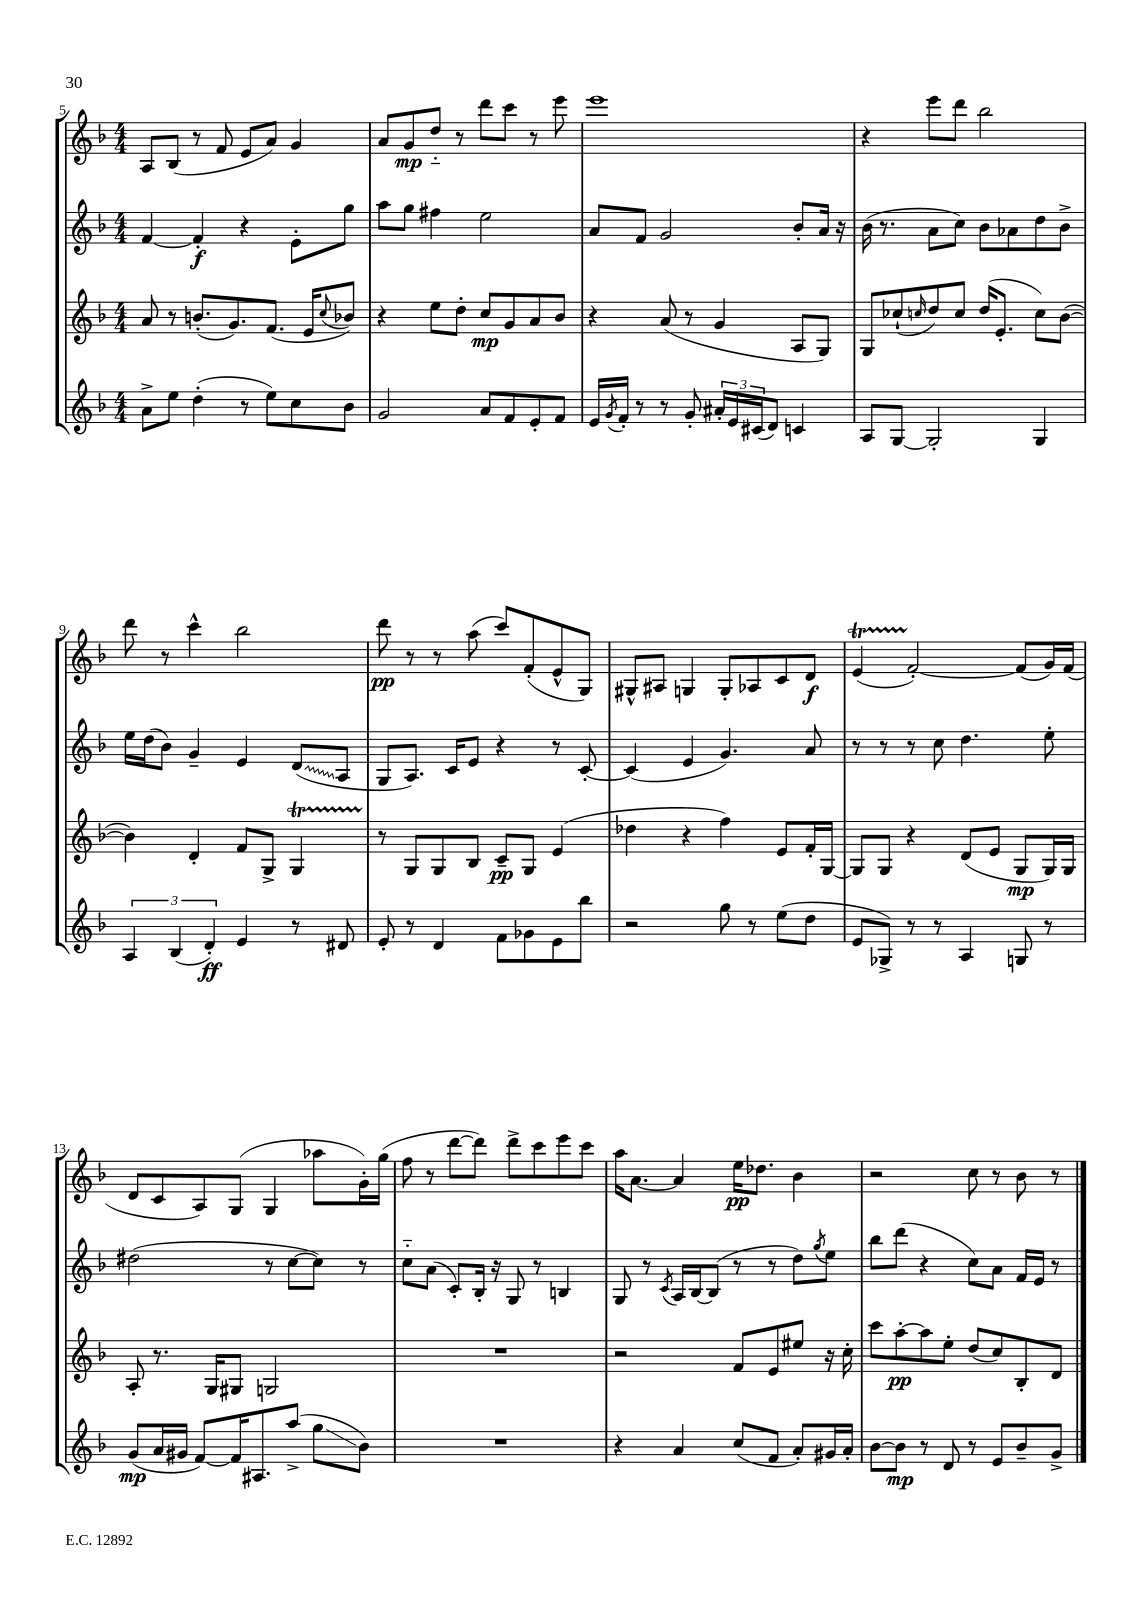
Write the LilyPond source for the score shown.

<<
\new StaffGroup <<
\new Staff = "s0" {
    \clef treble \key f \major \numericTimeSignature \time 4/4
    a8 bes8( r8 f'8 e'8 a'8) g'4 |
    a'8 g'8\mp d''8-_ r8 d'''8 c'''8 r8 e'''8 |
    e'''1 |
    r4 e'''8 d'''8 bes''2 |
    d'''8 r8 c'''4-^ bes''2 |
    d'''8\pp r8 r8 a''8( c'''8) f'8-.( e'8-^ g8) |
    gis8-^ ais8 g4 g8-. aes8 c'8 d'8\f |
    e'4\startTrillSpan( f'2~-.\stopTrillSpan) f'8( g'16) f'16( |
    d'8 c'8 a8) g8( g4 aes''8 g'16-.) g''16( |
    f''8 r8 d'''8~ d'''8) d'''8-> c'''8 e'''8 c'''8 |
    a''16 a'8.~ a'4 e''16\pp des''8. bes'4 |
    r2 c''8 r8 bes'8 r8 \bar "|." |
}
\new Staff = "s1" {
    \clef treble \key f \major \numericTimeSignature \time 4/4
    f'4~ f'4-.\f r4 e'8-. g''8 |
    a''8 g''8 fis''4 e''2 |
    a'8 f'8 g'2 bes'8-. a'16 r16 |
    bes'16( r8. a'8 c''8) bes'8 aes'8 d''8 bes'8-> |
    e''16 d''16( bes'8) g'4-- e'4 \once \override Glissando.style = #'zigzag d'8\glissando( a8 |
    g8 a8.) c'16 e'8 r4 r8 c'8~-. |
    c'4( e'4 g'4.) a'8 |
    r8 r8 r8 c''8 d''4. e''8-. |
    dis''2( r8 c''8~ c''8) r8 |
    c''8-_ a'8( c'8-.) bes16-. r16 g8 r8 b4 |
    g8 r8 \acciaccatura { c'8 } a16 bes16~ bes8( r8 r8 d''8) \acciaccatura { g''8 } e''8 |
    bes''8 d'''8( r4 c''8) a'8 f'16 e'16 r8 \bar "|." |
}
\new Staff = "s2" {
    \clef treble \key f \major \numericTimeSignature \time 4/4
    a'8 r8 b'8.-.( g'8.) f'8.( e'16 \appoggiatura { c''8 } bes'8) |
    r4 e''8 d''8-. c''8\mp g'8 a'8 bes'8 |
    r4 a'8( r8 g'4 a8 g8) |
    g8 ces''8-!( \grace { c''16 } d''8) c''8 d''16( e'8.-. c''8) bes'8~( |
    bes'4) d'4-. f'8 g8-> g4\startTrillSpan |
    r8\stopTrillSpan g8 g8 bes8 c'8--\pp g8 e'4( |
    des''4 r4 f''4) e'8 f'16-. g16~ |
    g8 g8 r4 d'8( e'8 g8\mp g16) g16 |
    a8-. r8. g16 gis8 g2 |
    R1 |
    r2 f'8 e'8 eis''8 r16 c''16-. |
    c'''8 a''8~-.\pp a''8 e''8-. d''8( c''8) bes8-. d'8 \bar "|." |
}
\new Staff = "s3" {
    \clef treble \key f \major \numericTimeSignature \time 4/4
    a'8-> e''8 d''4-.( r8 e''8) c''8 bes'8 |
    g'2 a'8 f'8 e'8-. f'8 |
    e'16 \acciaccatura { g'8 } f'16-. r8 r8 g'8-. \tuplet 3/2 { ais'16-. e'16 cis'16( } d'8) c'4 |
    a8 g8~ g2-. g4 |
    \tuplet 3/2 { a4 bes4( d'4-.\ff) } e'4 r8 dis'8 |
    e'8-. r8 d'4 f'8 ges'8 e'8 bes''8 |
    r2 g''8 r8 e''8( d''8 |
    e'8 ges8->) r8 r8 a4 g8 r8 |
    g'8\mp( a'16 gis'16 f'8~) f'16 ais8. a''8->( g''8\glissando bes'8) |
    R1 |
    r4 a'4 c''8( f'8 a'8-.) gis'16 a'16-. |
    bes'8~ bes'8\mp r8 d'8 r8 e'8 bes'8-- g'8-> \bar "|." |
}
>>
>>
\layout { \context { \Score currentBarNumber = #5 } }
